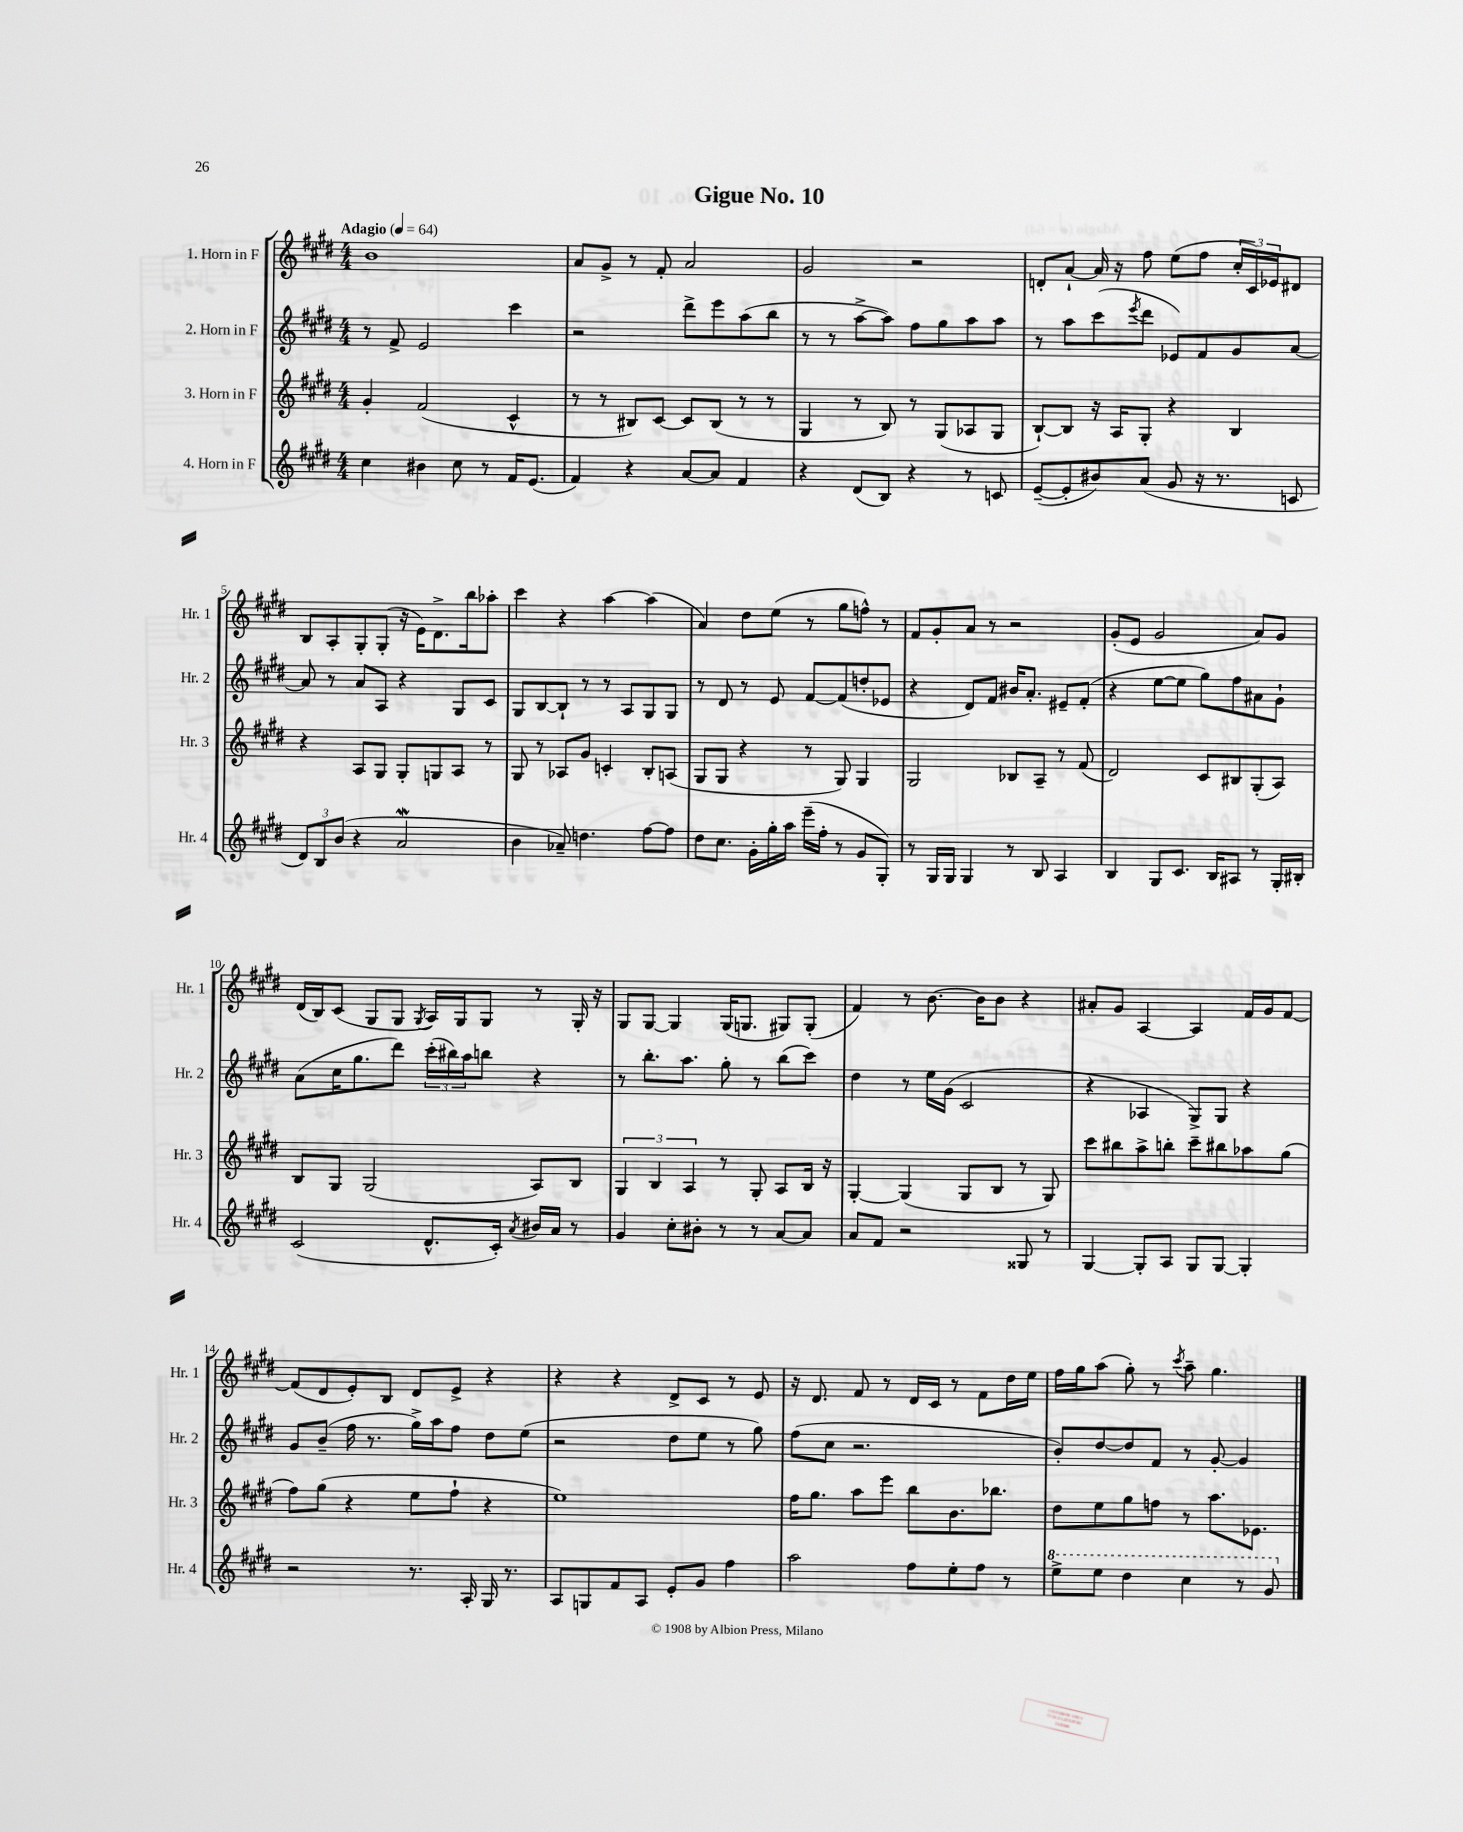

**kern	**kern	**kern	**kern
*part4	*part3	*part2	*part1
*staff4	*staff3	*staff2	*staff1
*I"4. Horn in F	*I"3. Horn in F	*I"2. Horn in F	*I"1. Horn in F
*I'Hr. 4	*I'Hr. 3	*I'Hr. 2	*I'Hr. 1
*clefG2	*clefG2	*clefG2	*clefG2
*k[f#c#g#d#]	*k[f#c#g#d#]	*k[f#c#g#d#]	*k[f#c#g#d#]
*M4/4	*M4/4	*M4/4	*M4/4
*MM64	*MM64	*MM64	*MM64
=1	=1	=1	=1
!	!	!	!LO:TX:a:B:t=Adagio
4cc#\	4g#'/	8r	1b
.	.	8f#^/	.
4b#X\	(2f#/	2e/	.
8cc#\	.	.	.
8r	.	.	.
16f#/KL	4c#^^/	4ccc#\	.
(8.e/J	.	.	.
=2	=2	=2	=2
4f#/)	8r	2r	8a/L
.	8r	.	8g#^/J
4r	8B#X/L)	.	8r
.	[8c#/J	.	8f#'/
[8a/L	8c#/L]	8ddd#^\L	2a/
8a/J]	(8B#/J	8eee\	.
4f#/	8r	(8aa\	.
.	8r	8bb\J	.
=3	=3	=3	=3
4r	4G#/	8r	2g#/
.	.	8r	.
(8d#/L	8r	[8aa^\L	.
8B/J)	8B/)	8aa\J])	.
4r	8r	8ff#\L	2r
.	(8G#/L	8gg#\	.
8r	8A-X/	8aa\	.
8cn/	8G#/J	8aa\J	.
=4	=4	=4	=4
([8e~/L	[8B`/L)	8r	8dn'/L
8e'/]	8B/J]	8aa\L	[8a`/J
8b#X/)	16r	(8ccc#\	16a/]
.	16A/KL	.	16r
.	.	8qeee/	.
(8a/J	8G#'/J	8ddd#\J	8ff#\
8g#/	4r	8e-X/L)	(8ee\L
16r	.	8f#/	8ff#\J
8.r	.	.	.
.	4B/	8g#/	24cc#'/LL
.	.	.	24c#/)
.	.	.	24e-X/J
8cn/	.	[8a/J	8d#X/J
!!LO:LB:g=z
=5	=5	=5	=5
12d#/L)	4r	8a/]	8B/L
12B/	.	.	.
.	.	8r	8A'/
(12b/J	.	.	.
4r	8A/L	8a/L	8G#'/
.	8G#/J	8A/J	(8G#'/J
2aw/	8G#'/L	4r	16r
.	.	.	16e\KL)
.	8Gn/	.	8.d#^\
.	8A/J	8G#/L	.
.	.	.	16bb\k
.	8r	8c#/J	8aa-X'\J
=6	=6	=6	=6
4b\	8G#/	8G#/L	4ccc#\
.	8r	[8B/	.
8a-X~/)	8A-X/L	8B`/J]	4r
4.ddn\	8g#/J	8r	.
.	4cn'/	8r	[4aa\
.	.	8A/L	.
[8ff#\L	8B'/L	8G#/	(4aa\]
8ff#\J]	(8An/J	8G#/J	.
=7	=7	=7	=7
8dd#\L	8G#/L	8r	4a/)
8.cc#\J	8G#/J	8d#/	.
.	4r	8r	8dd#\L
16g#'\LL	.	.	.
16gg#'\	.	8e/	(8ee\J
16aa\JJ	.	.	.
(16eee~\LL	8r	[8f#/L	8r
16ff#'\JJ	.	.	.
8r	8G#/)	(8f#/]	8gg#\L
8g#/L	4G#/	8ddn'/	8ffn^^\J)
8G#'/J)	.	8e-X/J	8r
=8	=8	=8	=8
8r	2G#/	4r	8f#/L
16G#/LL	.	.	8g#'/
16G#/JJ	.	.	.
4G#/	.	8d#/L)	8a/J
.	.	8f#/J	8r
8r	8B-X/L	16b#X/KL	2r
.	.	8.a'/J	.
8B/	8A~/J	.	.
4A/	8r	8e#X~/L	.
.	(8f#/	(8f#'/J	.
=9	=9	=9	=9
4B/	2d#/)	4r	(8g#'/L
.	.	.	8e/J
8G#/L	.	[8ee\L	2g#/
8.c#/J	.	8ee\J]	.
.	8c#/L	8gg#\L)	.
16B/KL	.	.	.
8A#X/J	8B#X/	8ff#\	.
8r	(8G#'/	8a#X\	8a/L)
16G#'/LL	8A/J)	8g#`\J	8g#/J
16B#X'/JJ	.	.	.
!!LO:LB:g=z
=10	=10	=10	=10
(2c#/	8B/L	(8a\L	(16d#/LL
.	.	.	16B/J)
.	8G#/J	16cc#\K	(8c#/J
.	.	8.gg#\	.
.	(2G#/	.	8G#/L
.	.	8ddd#\J)	8G#/J
.	.	.	8qG#/
8.d#^^/L	.	(24ccc#'\LL	16A/LL)
.	.	24bb#X\)	.
.	.	.	16G#/J
.	.	24aa\J	.
.	.	8bbn\J	8G#/J
16c#'/Jk)	.	.	.
8qa/	.	.	.
16b#X/LL	8A/L)	4r	8r
16a/JJ	.	.	.
8r	8B/J	.	16G#'/
.	.	.	16r
=11	=11	=11	=11
4g#/	6G#/	8r	8G#/L
.	.	8.bb'\L	[8G#/J
.	6B/	.	.
8cc#'\L	.	.	4G#/]
.	.	8.aa\J	.
.	6A/	.	.
8b#X'\J	.	.	.
8r	8r	8gg#'\	(16G#/KL
.	.	.	8.Gn/J
8r	8G#'/	8r	.
[8a/L	8A/L	(8bb\L	8G#X/L)
8a/J]	16B/Jk	8ccc#\J)	(8G#'/J
.	16r	.	.
=12	=12	=12	=12
8a/L	[4G#'/	4dd#\	4f#/)
8f#/J	.	.	.
2r	(4G#/]	8r	8r
.	.	16ee\LL	[8.b\
.	.	(16g#\JJ	.
.	8G#/L	2c#/	.
.	.	.	16b\KL]
.	8B/J	.	8b\J
8G##X/	8r	.	4r
8r	8G#/)	.	.
=13	=13	=13	=13
[4G#/	8ccc#\L	4r	8a#X'/L
.	8bb#X\	.	8g#/J
8G#'/L]	8aa^\	4A-X/	[4A/
8A/J	8bbn'\J	.	.
8G#/L	8ccc#~\L	8G#^/L)	4A/]
[8G#/J	8bb#X\	8G#/J	.
4G#'/]	8aa-X\	4r	16f#/LL
.	.	.	16g#/J
.	(8gg#\J	.	[8f#/J
!!LO:LB:g=z
=14	=14	=14	=14
2r	8ff#\L)	8g#/L	(8f#/L]
.	(8gg#\J	(8b~/J	8d#/
.	4r	16ff#\	8e'/)
.	.	8.r	.
.	.	.	8B/J
8.r	8ee\L	16gg#^\LL)	8d#/L
.	.	16aa\J	.
.	8ff#`\J	8ff#\J	8e^/J
16A'/	.	.	.
16G#/	4r	8dd#\L	4r
8.r	.	.	.
.	.	(8ee\J	.
=15	=15	=15	=15
8A/L	1ee)	2r	4r
8Gn/	.	.	.
8f#/	.	.	4r
8A/J	.	.	.
8e'/L	.	8dd#\L	8d#^/L
8g#/J	.	8ee\J	8c#/J
4ff#\	.	8r	8r
.	.	8gg#\)	8e/
=16	=16	=16	=16
2aa\	16ff#\KL	(8ff#\L	16r
.	8.gg#\J	.	8.d#/
.	.	8cc#\J	.
.	8aa\L	2.r	8f#/
.	8eee\J	.	8r
8ff#\L	8bb\L	.	16d#/LL
.	.	.	16c#/JJ
8ee'\	8.b\	.	8r
8ff#\J	.	.	8f#\L
.	8.bb-X\J	.	.
8r	.	.	16dd#\L
.	.	.	16ee\JJ
=17	=17	=17	=17
*8va	*	*	*
8eee^\L	8dd#\L	8b'/L)	16ff#\LL
.	.	.	16gg#\J
8eee\J	8ee\	[8dd#/	(8aa\J
4ddd#\	8gg#\	8dd#/]	8gg#'\)
.	8ffn\J	8f#/J	8r
.	.	.	8qccc#/
4ccc#\	8r	8r	8aa~\
.	8.aa\L	[8g#'/	4.gg#\
8r	.	4g#/]	.
.	8.e-X\J	.	.
8gg#/	.	.	.
*X8va	*	*	*
==	==	==	==
*-	*-	*-	*-
